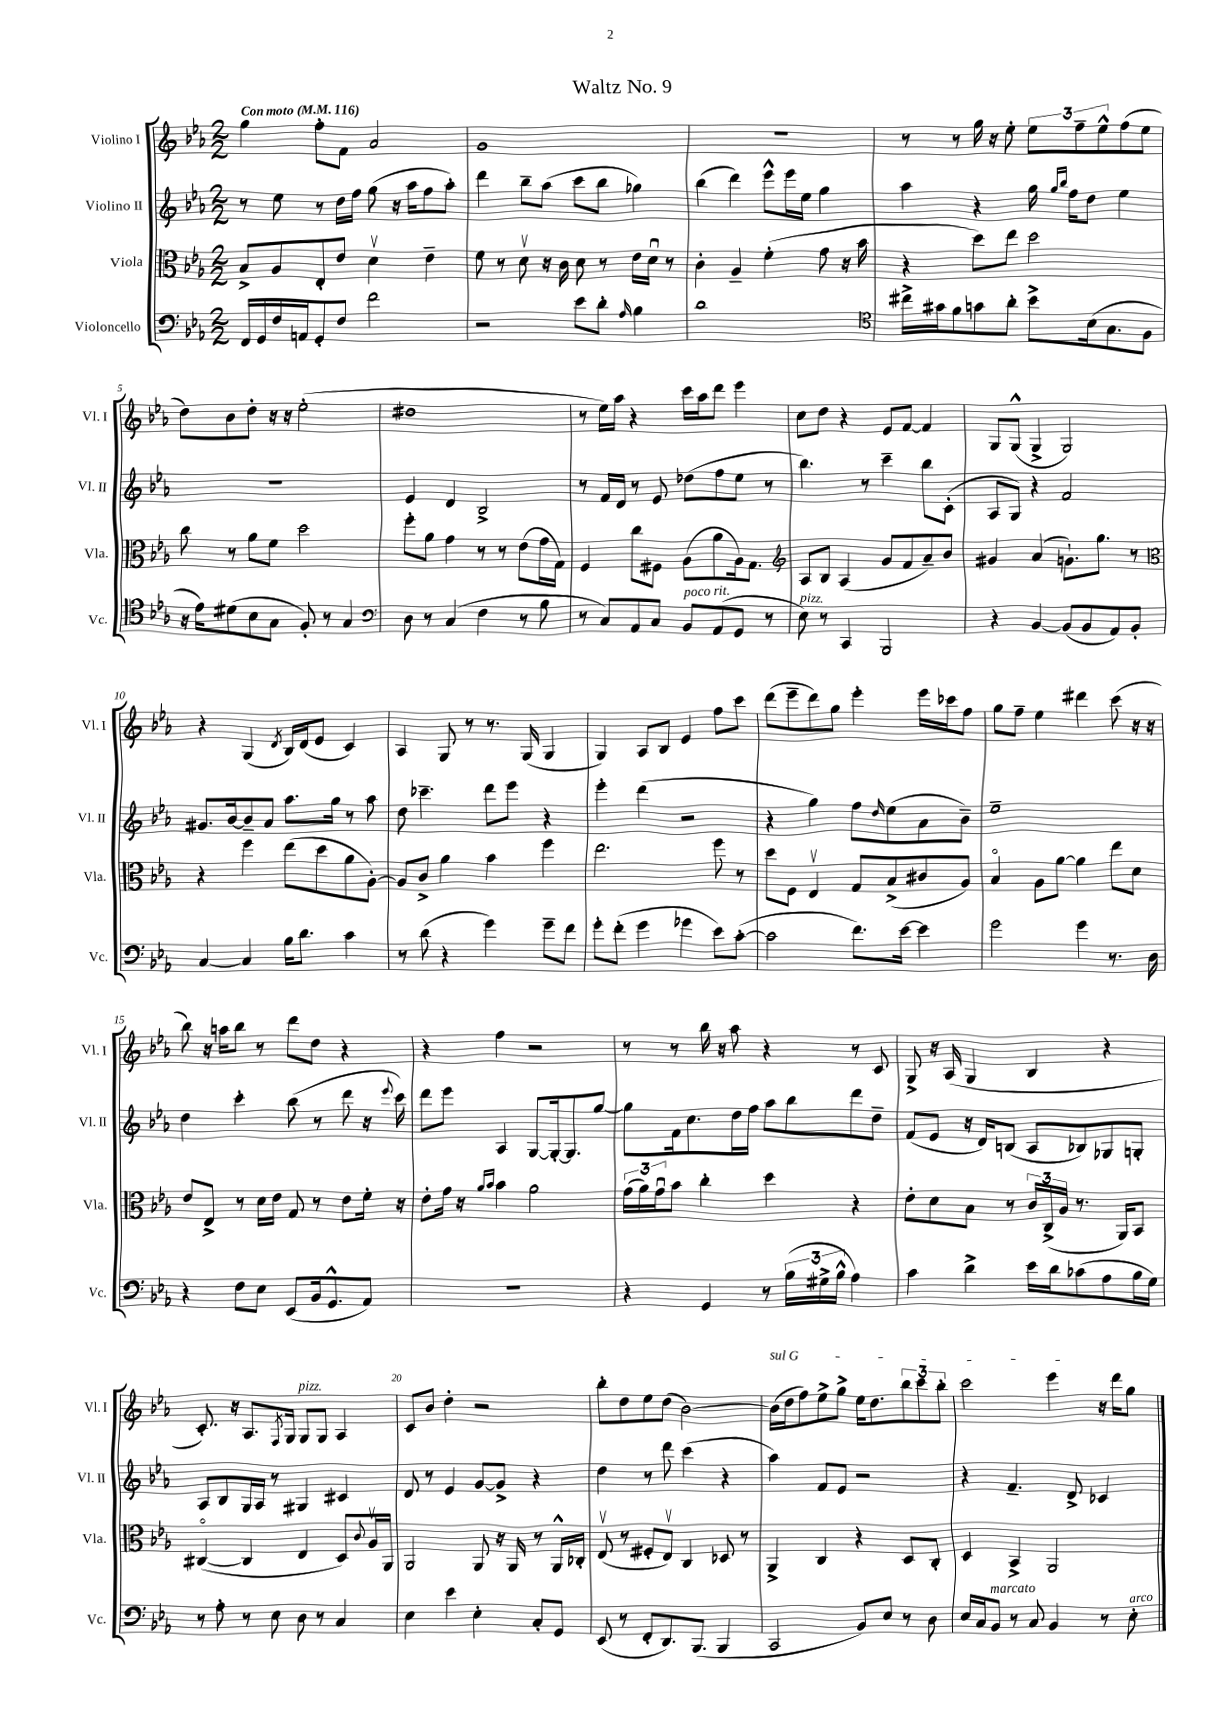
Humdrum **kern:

**kern	**kern	**kern	**kern
*staff4	*staff3	*staff2	*staff1
*clefF4	*clefC3	*clefG2	*clefG2
*k[b-e-a-]	*k[b-e-a-]	*k[b-e-a-]	*k[b-e-a-]
*M2/2	*M2/2	*M2/2	*M2/2
*MM116	*MM116	*MM116	*MM116
16FF	8B-^	8r	4gg
16GG	.	.	.
16F	8A-	8ee-	.
16AA	.	.	.
8GG'	8E-'	8r	8ff'
8F	8e-	16dd	8f
.	.	16ff	.
2f	4dv	(8gg	2a-
.	.	16r	.
.	.	16aa-	.
.	4e-~	8ff	.
.	.	8aa-')	.
=	=	=	=
2r	8f	4ddd	1g
.	8r	.	.
.	8dv	8bb-~	.
.	16r	(8aa-	.
.	16c	.	.
8e-	8d	8ccc	.
8d'	8r	8bb-	.
16qqA-	.	.	.
4B-	16e-	4gg-)	.
.	16du	.	.
.	8r	.	.
=	=	=	=
1d	4c'	(4bb-	1r
.	4A-~	4ddd)	.
.	(4f'	8eee-^^	.
.	.	16eee-	.
.	.	16ee-	.
.	8g	4gg	.
.	16r	.	.
.	16b-	.	.
=	=	=	=
*clefC4	*	*	*
16cc#^	4r	4aa-	8r
16g#	.	.	.
8f	.	.	8r
8g	8dd)	4r	16gg
.	.	.	16r
8a-'	8ee-	.	8ee-'
8b-^	2dd	16gg	12ee-
.	.	16qqgg	.
.	.	16qqbb-	.
.	.	16ff	.
.	.	.	12ff~
(16B-	.	8dd	.
.	.	.	12ee-^^
8.G	.	.	.
.	.	4ee-	(8ff
8F	.	.	8ee-
=	=	=	=
16r	8cc	1r	8dd)
16e-)	.	.	.
(8d#	8r	.	8b-
8B-	8a-	.	8dd'
8G	8f	.	16r
.	.	.	16r
8F')	2dd	.	(2ee-'
8r	.	.	.
4G	.	.	.
=	=	=	=
*clefF4	*	*	*
8D	8ff'	4e-	1dd#
8r	8a-	.	.
(4C	4g	4d	.
4F	8r	2B-^	.
.	8r	.	.
8r	(8e-	.	.
8B-	16g	.	.
.	16G)	.	.
=	=	=	=
8r	4F	8r	8r
8C)	.	16f	16ee-)
.	.	16d	16aa-
8AA-	8cc	8r	4r
8C	8F#	8e-	.
8BB-	(8A-	(8dd-	16ccc
.	.	.	16aa-
(8AA-	8a-	8ff	8ddd
8GG	16A-)	8ee-	4eee-
.	8.G	.	.
8r	.	8r	.
=	=	=	=
*	*clefG2	*	*
8E-)	8A-	4.bb-)	8cc
8r	8B-	.	8dd
4CC	(4A-	.	4r
.	.	8r	.
2BBB-	8g	4ccc~	8e-
.	8f	.	[8f
.	8a-~)	8bb-	4f]
.	8b-	(8c'	.
=	=	=	=
4r	4g#	8A-	8G
.	.	8G)	(8G^^
[4BB-	(4a-	4r	4G^
(8BB-]	8.g`)	2f	2G)
8BB-	.	.	.
.	8.gg	.	.
8AA-)	.	.	.
8BB-'	8r	.	.
=	=	=	=
*	*clefC3	*	*
[4C	4r	8.g#	4r
.	.	[16b-	.
4C]	4ff	8b-~]	(4G
.	.	8a-	.
.	.	.	8qd
16B-	(8ee-	8.aa-	16B-)
8.d	.	.	(16d
.	8dd	.	8e-
.	.	16gg	.
4c	8a-	8r	4c)
.	[8A-')	8aa-	.
=	=	=	=
8r	8A-]	8dd	4A-
(8d	8c^	4.ccc-~	.
4r	4a-	.	8G
.	.	.	8r
4g)	4b-	8ddd	8.r
.	.	8eee-	.
.	.	.	(16G
8g~	4ff	4r	4G
8f	.	.	.
=	=	=	=
8g'	2.ee-	4eee-'	4G)
(8f'	.	.	.
4g	.	(4ddd	8A-
.	.	.	8B-
4g-	.	2r	4e-
8e-)	8ff	.	8ff
([8c'	8r	.	8ccc
=	=	=	=
2c]	8dd	4r	(8ddd
.	8F	.	8eee-~
.	4E-v	4gg)	8ddd)
.	.	.	8gg
8.f)	8G	8ff	4eee-'
.	.	16qqdd	.
.	(8B-^	(8ee-	.
[16e-	.	.	.
4e-]	8c#	8a-	16eee-
.	.	.	16ccc-
.	8A-)	8b-~)	8ff
=	=	=	=
2g	4B-o	1ee-~	8gg
.	.	.	8ff~
.	8A-	.	4ee-
.	[8a-	.	.
4g	4a-]	.	4ddd#
8.r	8ee-	.	(8ccc
.	8d	.	16r
16D	.	.	16r
=	=	=	=
4r	8e-	4dd	8bb-)
.	8E-^	.	16r
.	.	.	16aa
8F	8r	4ccc'	8bb-
8E-	16d	.	8r
.	16e-	.	.
(8EE-	8G	(8bb-	8ddd
16BB-	8r	8r	8dd
8.GG^^	.	.	.
.	8e-	8ddd	4r
8AA-)	16f'	16r	.
.	.	8qqeee-	.
.	16r	16ccc)	.
=	=	=	=
1r	8e-'	8ddd	4r
.	16g	8eee-	.
.	16r	.	.
.	16qqa-	.	.
.	16qqb-	.	.
.	4b-	4A-	4ff
.	2a-	[8G	2r
.	.	16G'_	.
.	.	8.G]	.
.	.	[8gg	.
=	=	=	=
4r	(24g	8gg]	8r
.	24a-)	.	.
.	24gu	.	.
.	8b-	16f	8r
.	.	8.cc	.
4GG	4cc'	.	16bb-
.	.	.	16r
.	.	16dd	8aa-
.	.	16ff	.
8r	4dd	8aa-	4r
(24B-	.	8bb-	.
24G#^	.	.	.
24B-^^	.	.	.
4A-)	4r	8ddd	8r
.	.	8dd~	8c
=	=	=	=
4c	8e-'	(8f	8G^
.	8d	8e-	16r
.	.	.	(16A-
4d^	8B-	16r	4G
.	.	16d)	.
.	8r	(8B	.
16e-	24c	8A-	4B-
.	(24C^	.	.
16d	.	.	.
.	24A-	.	.
(8c-	8.r	8B-)	.
8A-	.	8G-	4r
.	16AA-)	.	.
16B-	8BB-	8G'	.
16G)	.	.	.
=	=	=	=
8r	([4C#o	8A-	8.c')
8A-'	.	8B-	.
.	.	.	16r
8r	4C#]	16G	8.A-
.	.	16A-	.
8E-	.	8r	.
.	.	.	8qF
.	.	.	16G
8D	4E-	4G#	8G
8r	.	.	8G
4C	8D)	4c#	4A-
.	8qqc	.	.
.	16A-v	.	.
.	16AA-	.	.
=	=	=	=
4E-	2AA-	8d	8c
.	.	8r	8b-
4e-	.	4e-	4dd'
4E-'	8AA-	[8g	2r
.	16r	8g^]	.
.	16AA-	.	.
8C'	8r	4r	.
8GG	16AA-^^	.	.
.	16C-'	.	.
=	=	=	=
(8EE-	(8E-v	4dd	8bb-'
8r	8r	.	8dd
8FF'	8F#'	8r	8ee-
8.DD)	8E-v)	8ddd	(8dd
.	4C	(4ccc	[2b-)
(8.BBB-	.	.	.
4BBB-	8D-	4r	.
.	8r	.	.
=	=	=	=
2CC	4AA-^	4aa-)	(16b-]
.	.	.	16dd
.	.	.	8ff)
.	4C	8f	8ee-^
.	.	8e-	8gg^
8BB-)	4r	2r	16ee-
.	.	.	8.dd
8E-	.	.	.
8r	8D	.	12bb-
.	.	.	12ccc
8D	8C'	.	.
.	.	.	12bb-'
=	=	=	=
16E-	4D	4r	2ccc
16C	.	.	.
8BB-	.	.	.
8r	4BB-^	4.f~	.
8C	.	.	.
4BB-	2AA-	.	4eee-
.	.	8d^	.
8r	.	4c-	16r
.	.	.	16ddd
8E-'	.	.	8gg
==	==	==	==
*-	*-	*-	*-
